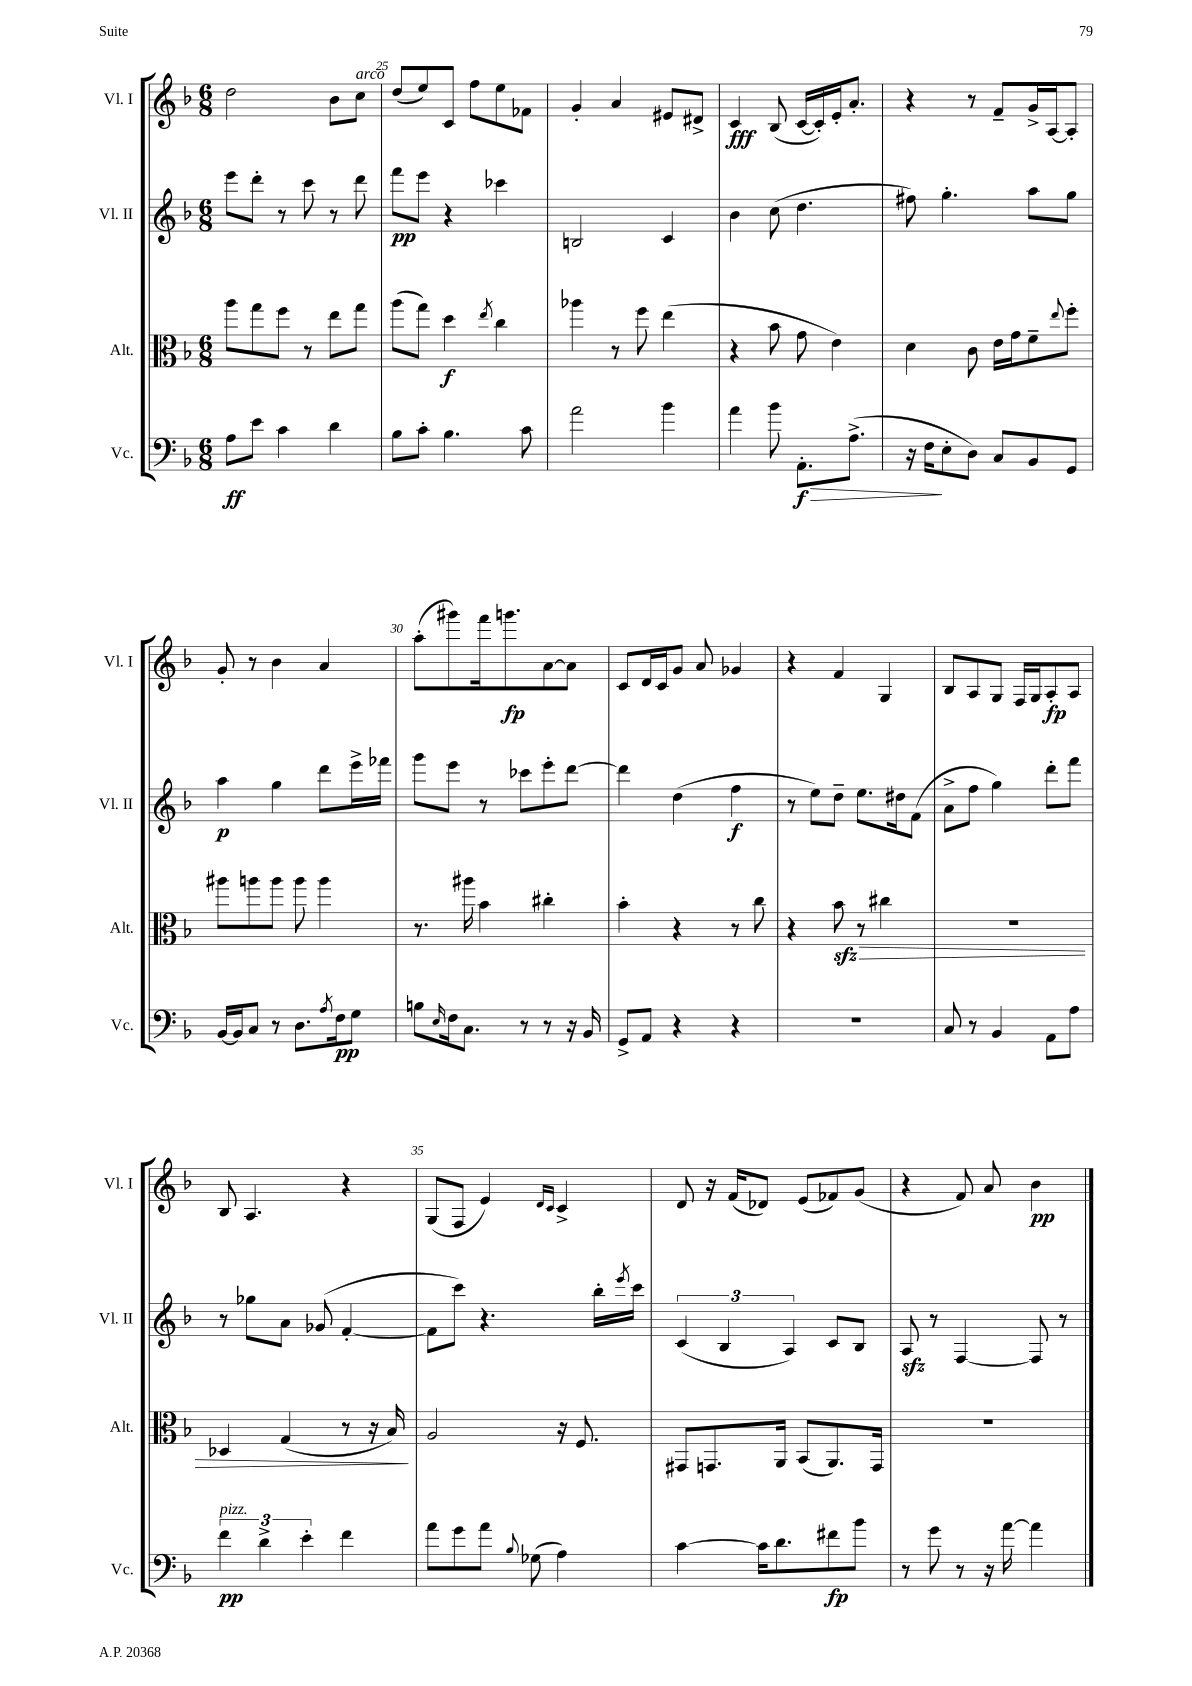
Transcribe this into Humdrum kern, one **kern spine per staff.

**kern	**kern	**kern	**kern
*staff4	*staff3	*staff2	*staff1
*clefF4	*clefC3	*clefG2	*clefG2
*k[b-]	*k[b-]	*k[b-]	*k[b-]
*M6/8	*M6/8	*M6/8	*M6/8
8A	8aa	8eee	2dd
8e	8gg	8ddd'	.
4c	8ff	8r	.
.	8r	8ccc	.
4d	8ee	8r	8b-
.	8gg	8ddd	8cc
=	=	=	=
8B-	(8aa	8fff	(8dd
8c'	8gg)	8eee	8ee)
4.B-	4dd	4r	8c
.	.	.	8ff
.	8qee	.	.
.	4cc	4ccc-	8ee
8c	.	.	8f-
=	=	=	=
2a	4aa-	2B	4g'
.	8r	.	4a
.	8ff	.	.
4b-	(4ee	4c	8e#
.	.	.	8d#^
=	=	=	=
4a	4r	4b-	4c
8b-	8b-	(8cc	(8B-
8.AA'	8g	4.dd	[16c
.	.	.	16c'])
.	4e)	.	16e'
(8.A^	.	.	8.a'
=	=	=	=
16r	4d	8ff#)	4r
16F	.	.	.
8E'	.	4.gg'	.
8D)	8c	.	8r
8C	16e	.	8f~
.	16g	.	.
8BB-	8f~	8aa	16g^
.	.	.	[16A
.	8qqee	.	.
8GG	8ff'	8gg	8A']
=	=	=	=
[16BB-	8aa#	4aa	8g'
16BB-]	.	.	.
8C	8aa	.	8r
8r	8aa	4gg	4b-
8.D	8aa	.	.
.	4aa	8ddd	4a
8qA	.	.	.
16F	.	.	.
8G	.	16eee^	.
.	.	16fff-	.
=	=	=	=
8B	8.r	8ggg	(8aa'
16qqE	.	.	.
16F	.	8eee	8ggg#)
8.C	16aa#	.	.
.	4b-	8r	16fff
.	.	.	8.ggg
8r	.	8ccc-	.
8r	4cc#'	8eee'	[8a
16r	.	[8ddd	8a]
16BB-	.	.	.
=	=	=	=
8GG^	4b-'	4ddd]	8c
8AA	.	.	16d
.	.	.	16c
4r	4r	(4dd	8g
.	.	.	8a
4r	8r	4ff	4g-
.	8cc	.	.
=	=	=	=
2.r	4r	8r	4r
.	.	8ee)	.
.	8b-	8dd~	4f
.	8r	8.ee	.
.	4cc#	.	4G
.	.	16dd#	.
.	.	(8f	.
=	=	=	=
8C	2.r	8a^	8B-
8r	.	8ff	8A
4BB-	.	4gg)	8G
.	.	.	16F
.	.	.	16G
8AA	.	8ddd'	8A'
8A	.	8fff	8A
=	=	=	=
6f	4D-	8r	8B-
.	.	8gg-	4.A
6d^	.	.	.
.	(4G	8a	.
6e'	.	.	.
.	.	(8g-	.
4f	8r	[4f'	4r
.	16r	.	.
.	16B-)	.	.
=	=	=	=
8a	2A	8f]	(8G
8g	.	8ccc)	8F
8a	.	4.r	4e)
8qqB-	.	.	.
(8G-	.	.	.
.	.	.	16qqd
.	.	.	16qqc
4A)	16r	.	4c^
.	8.F	.	.
.	.	16bb-'	.
.	.	8qeee	.
.	.	16ccc	.
=	=	=	=
[4c	8GG#	(6c	8d
.	8.GG	.	16r
.	.	6B-	.
.	.	.	(16f
16c]	.	.	8d-)
8.d	16AA	.	.
.	.	6A)	.
.	(8BB-	.	(8e
8f#	8.AA)	8c	8f-)
8b-	.	8B-	(8g
.	16GG	.	.
=	=	=	=
8r	2.r	8A	4r
8g	.	8r	.
8r	.	[4F	8f)
16r	.	.	8a
[16a	.	.	.
4a]	.	8F]	4b-
.	.	8r	.
==	==	==	==
*-	*-	*-	*-
